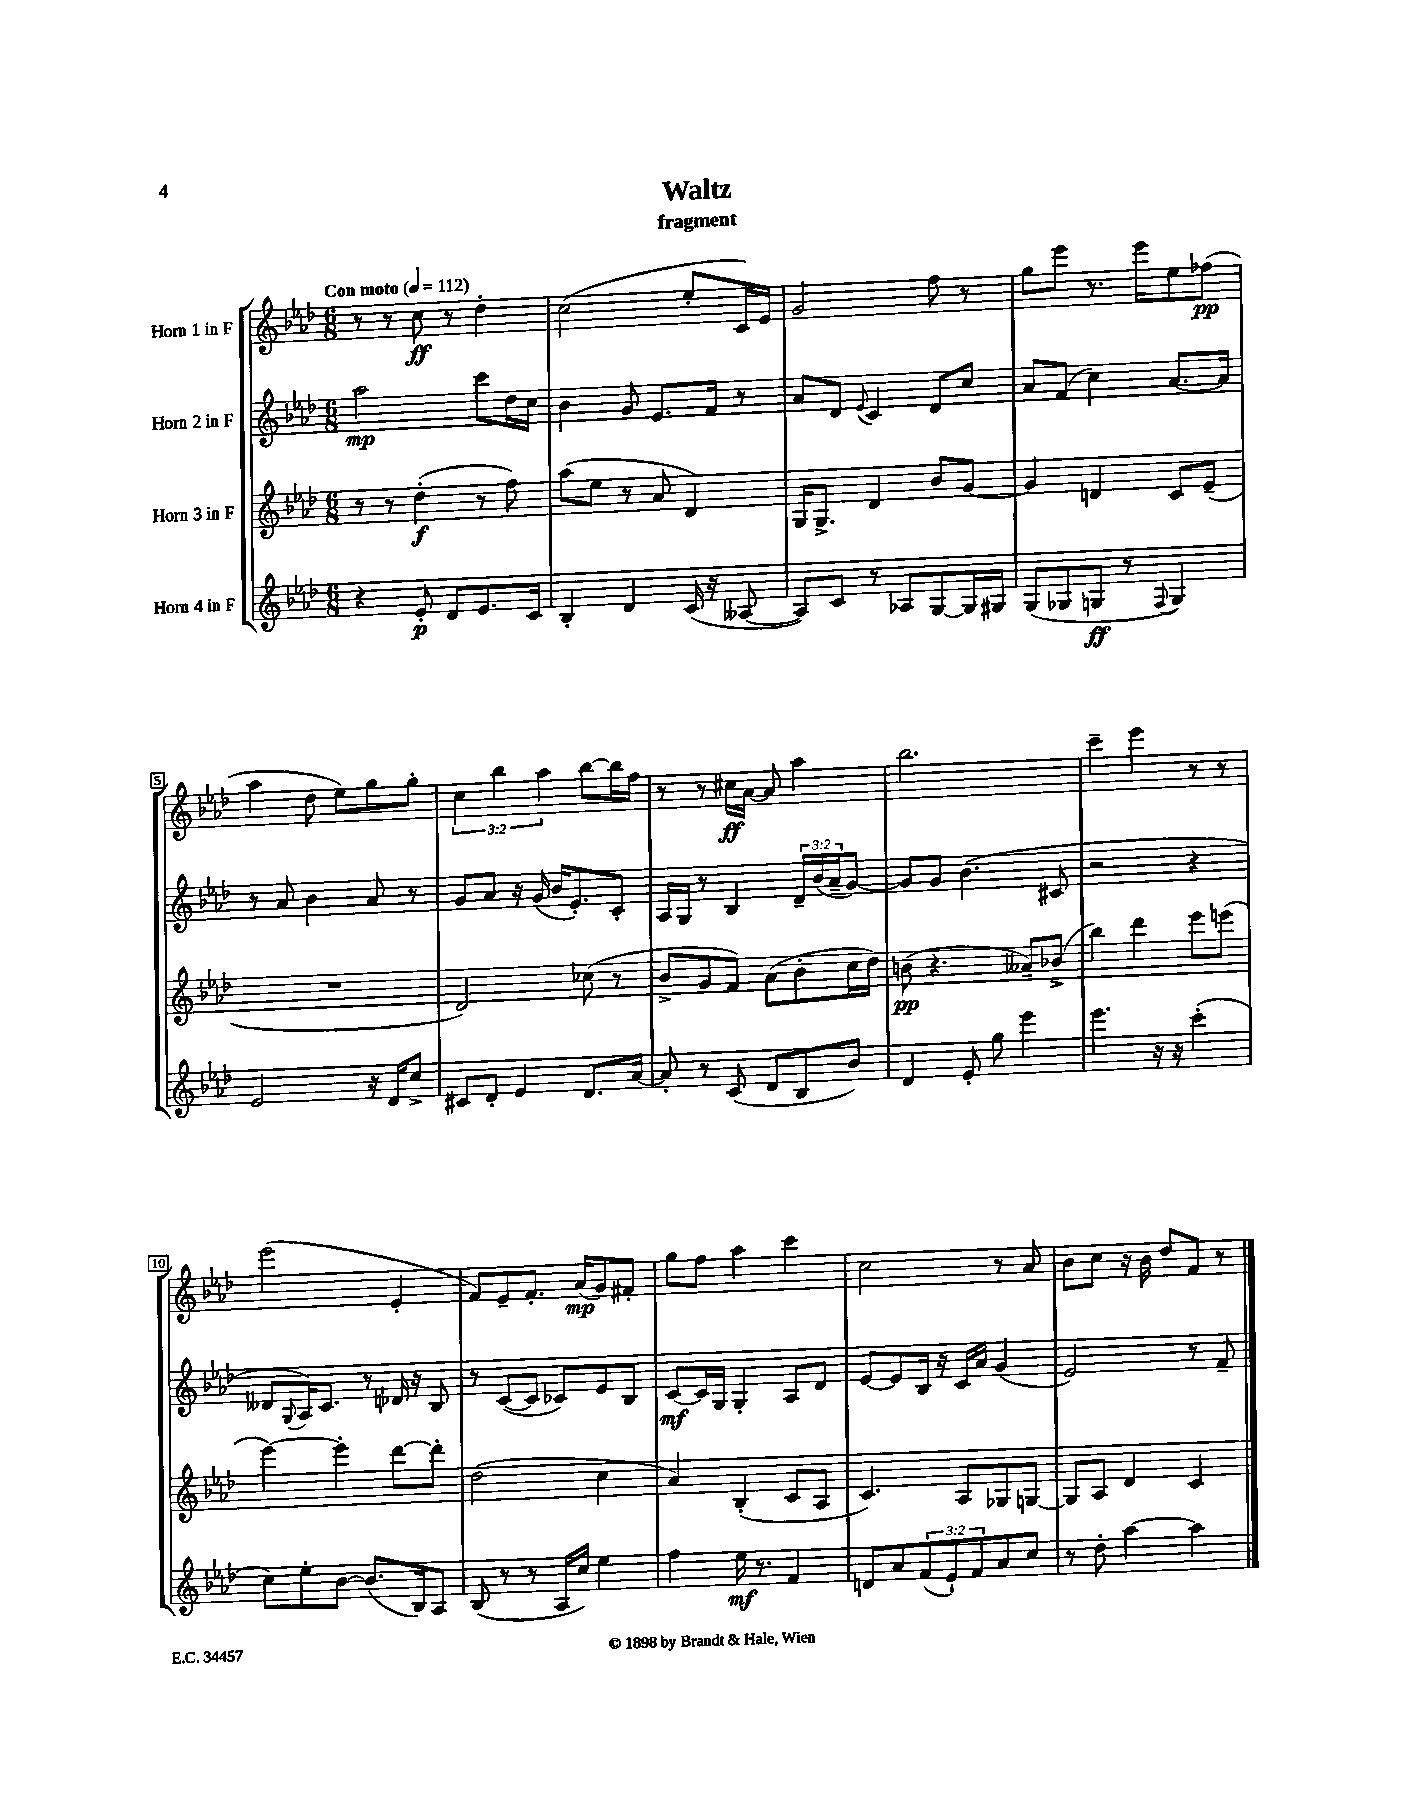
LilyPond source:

\header { title = "Waltz" subtitle = "fragment" }
<<
\new StaffGroup <<
\new Staff = "s0" \with { instrumentName = "Horn 1 in F" } {
    \clef treble \key aes \major \numericTimeSignature \time 6/8 \override Staff.TupletNumber.text = #tuplet-number::calc-fraction-text \tempo "Con moto" 4 = 112
    r8 r8 c''8\ff r8 des''4-. |
    c''2( ees''8-. c'16) ees'16 |
    g'2 f''8 r8 |
    g''8 ees'''8 r8. ees'''16 ees''8 fes''8\pp( |
    aes''4 des''8 ees''8) g''8 g''8-. |
    \tuplet 3/2 { c''4 bes''4 aes''4 } bes''8~ bes''16 f''16 |
    r8 r8 cis''16\ff aes'16~ aes'8 aes''4 |
    bes''2. |
    c'''4-- ees'''4 r8 r8 |
    ees'''2( ees'4-. |
    f'8) ees'8-- f'8.-. aes'16\mp( g'8) fis'8-. |
    g''8 f''8 aes''4 c'''4 |
    c''2 r8 aes'8 |
    bes'8 c''8 r16 bes'16 des''8 f'8 r8 \bar "|." |
}
\new Staff = "s1" \with { instrumentName = "Horn 2 in F" } {
    \clef treble \key aes \major \numericTimeSignature \time 6/8 \override Staff.TupletNumber.text = #tuplet-number::calc-fraction-text
    aes''2\mp c'''8 des''16 c''16 |
    bes'4 g'8 ees'8. f'16 r8 |
    aes'8 des'8 \appoggiatura { ees'8 } c'4 des'8 c''8 |
    aes'8 f'8( c''4) aes'8.~ aes'16 |
    r8 aes'8 bes'4 aes'8 r8 |
    g'8 aes'8 r16 g'16( bes'16 ees'8.-.) c'8-. |
    aes16 g16 r8 bes4 \tuplet 3/2 { des'16-- bes'16( aes'16-- } g'8~) |
    g'8 g'8 bes'4.( cis'8 |
    r2 r4 |
    deses'8 \appoggiatura { g8 } aes16) c'8. r8 des'16 r16 bes8 |
    r8 c'8~( c'8 ces'8) ees'8 bes8 |
    c'8~\mf c'16 g16 g4-. aes8 des'8 |
    ees'8~ ees'8 bes16 r16 c'16 aes'16 g'4( |
    ees'2) r8 f'8-- \bar "|." |
}
\new Staff = "s2" \with { instrumentName = "Horn 3 in F" } {
    \clef treble \key aes \major \numericTimeSignature \time 6/8
    r8 r8 des''4-.\f( r8 f''8) |
    aes''8( ees''8 r8 aes'8 des'4) |
    g16 g8.-> des'4 bes'8 g'8~ |
    g'4 d'4 c'8 ees'8--( |
    R2. |
    des'2) ces''8( r8 |
    bes'8-> g'8 f'8) aes'8( bes'8-. c''16 des''16) |
    b'8\pp( r4. aeses'8--) bes'8->( |
    bes''4) des'''4 ees'''8 e'''8( |
    ees'''4~) ees'''4-. des'''8~ des'''8-. |
    des''2( c''4 |
    aes'4) bes4-.( c'8 aes8 |
    c'4.) aes8 ges8 g8~ |
    g8 aes8 des'4 c'4 \bar "|." |
}
\new Staff = "s3" \with { instrumentName = "Horn 4 in F" } {
    \clef treble \key aes \major \numericTimeSignature \time 6/8 \override Staff.TupletNumber.text = #tuplet-number::calc-fraction-text
    r4 ees'8-.\p des'8 ees'8. c'16 |
    bes4-. des'4 c'16( r16 aeses8~ |
    aeses8) c'8 r8 aes8 g8~ g16 gis16 |
    g8( ges8 g8\ff r8 \appoggiatura { f8 } g4) |
    ees'2 r16 des'16 c''8-> |
    cis'8 des'8-. ees'4 des'8. aes'16~ |
    aes'8-. r8 c'8( des'8 bes8 bes'8) |
    des'4 ees'8-. g''8 ees'''4 |
    ees'''4. r16 r16 c'''4-.( |
    c''8) ees''8-. bes'8~ bes'8.( bes16) aes8 |
    bes8( r8 r8 aes16 c''16) ees''4 |
    f''4 ees''16\mf r8. f'4 |
    d'8 aes'8 \tuplet 3/2 { f'8( ees'8-!) f'8 } aes'8 c''8 |
    r8 des''8-. aes''4~ aes''4 \bar "|." |
}
>>
>>
\layout { \context { \Score \override BarNumber.stencil = #(make-stencil-boxer 0.1 0.3 ly:text-interface::print) } }
